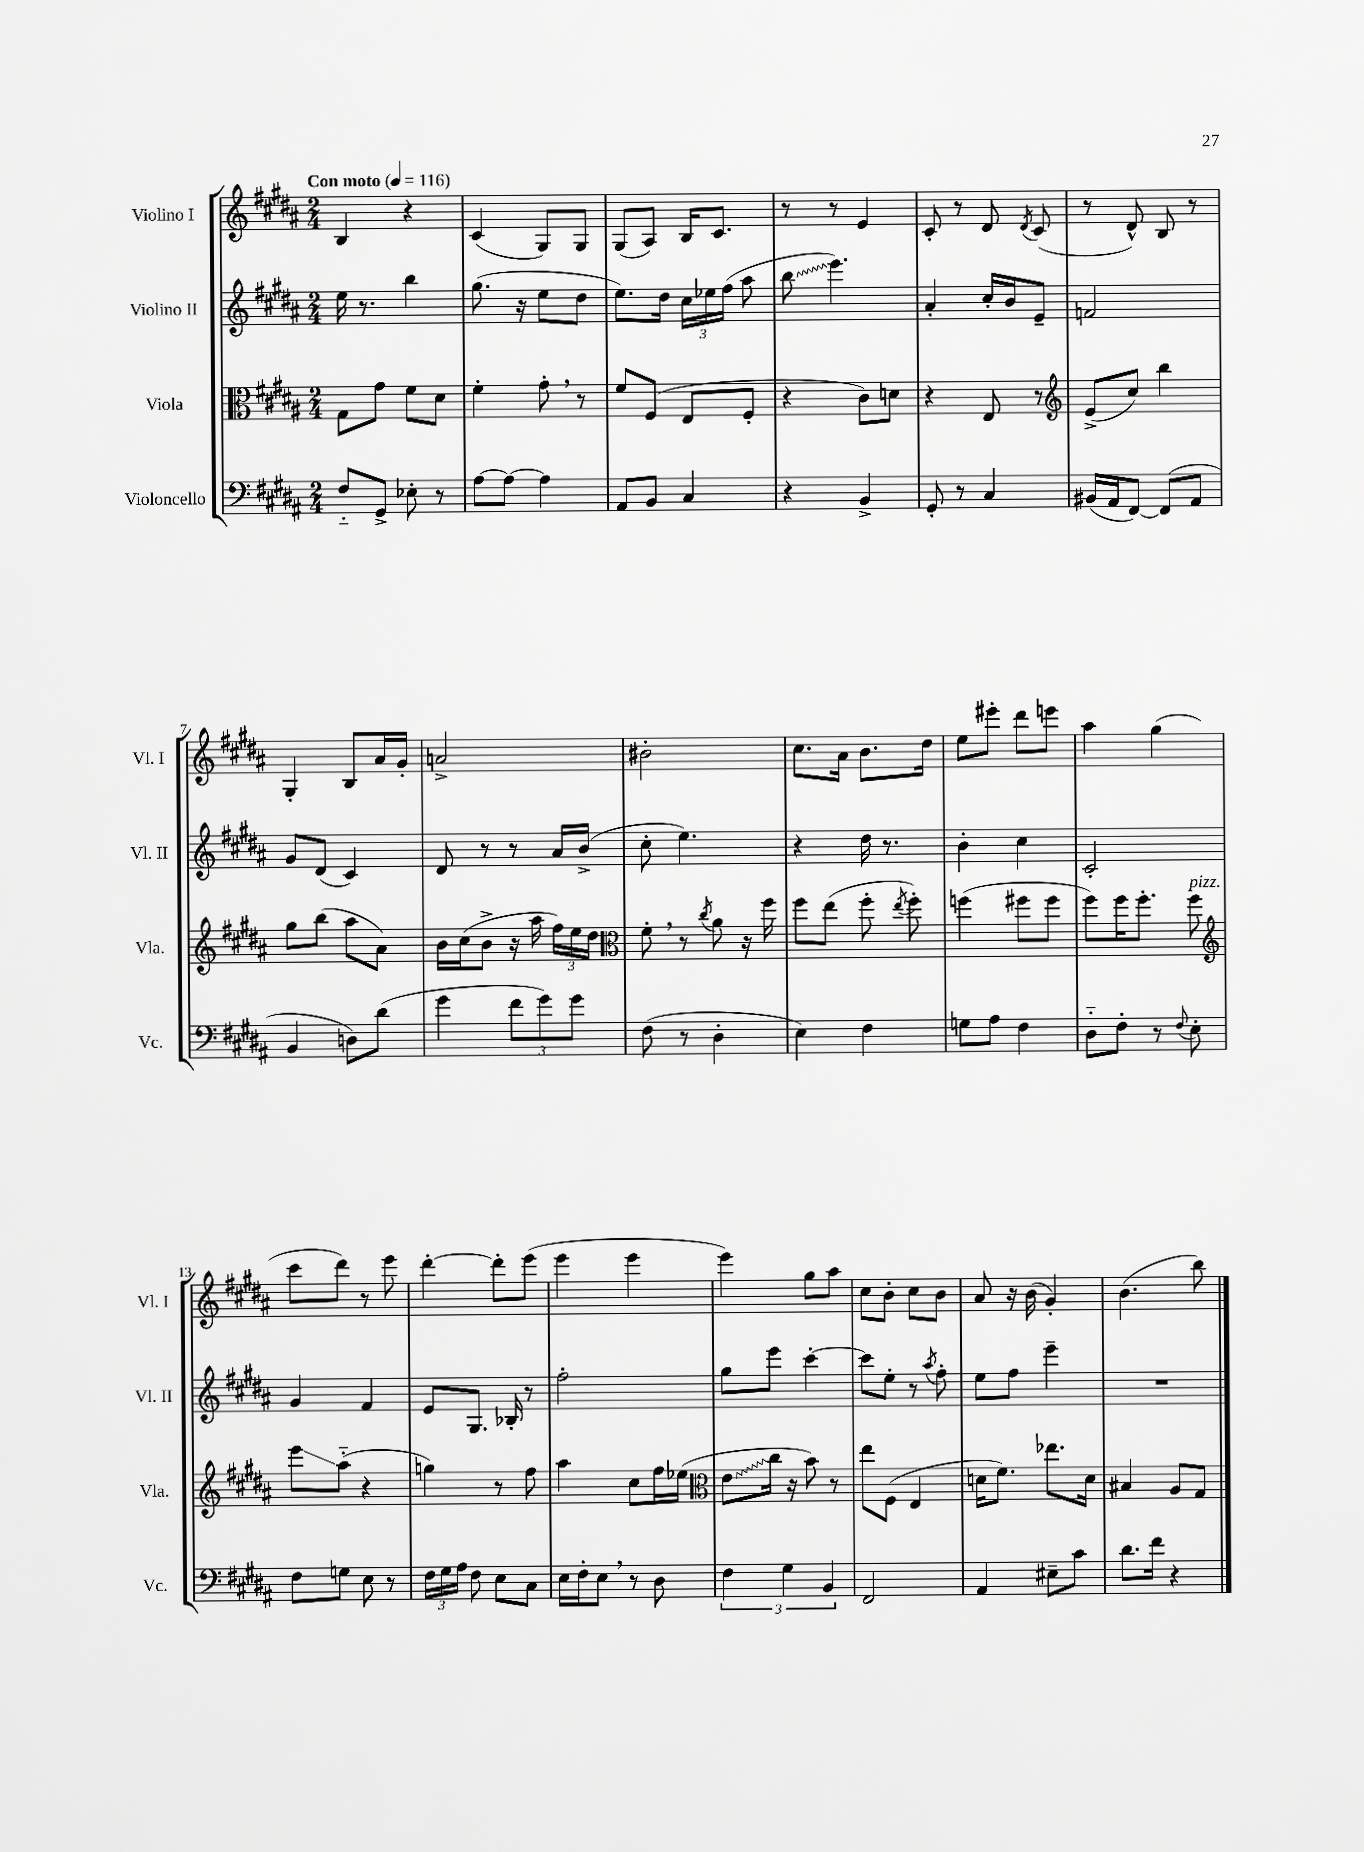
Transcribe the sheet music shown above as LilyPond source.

<<
\new StaffGroup <<
\new Staff = "s0" \with { instrumentName = "Violino I" shortInstrumentName = "Vl. I" } {
    \clef treble \key b \major \numericTimeSignature \time 2/4 \tempo "Con moto" 4 = 116
    \autoBeamOff b4 r4 |
    cis'4( gis8[) gis8] |
    gis8[( ais8]) b16[ cis'8.] |
    r8 r8 e'4 |
    cis'8-. r8 dis'8 \acciaccatura { dis'8 } cis'8( |
    r8 dis'8-^) b8 r8 |
    gis4-. b8[ ais'16 gis'16]-. |
    a'2-> |
    bis'2-. |
    cis''8.[ ais'16] b'8.[ dis''16] |
    e''8[ eis'''8]-. dis'''8[ e'''8] |
    ais''4 gis''4( |
    cis'''8[ dis'''8]) r8 e'''8 |
    dis'''4~-. dis'''8[-. e'''8]( |
    e'''4 e'''4 |
    e'''4) gis''8[ ais''8] |
    cis''8[ b'8]-. cis''8[ b'8] |
    ais'8 r16 b'16( gis'4-.) |
    b'4.( b''8) \bar "|." |
}
\new Staff = "s1" \with { instrumentName = "Violino II" shortInstrumentName = "Vl. II" } {
    \clef treble \key b \major \numericTimeSignature \time 2/4
    \autoBeamOff e''16 r8. b''4 |
    gis''8.( r16 e''8[ dis''8] |
    e''8.[) dis''16] \tuplet 3/2 { cis''16[ ees''16 fis''16]( } ais''8 |
    \once \override Glissando.style = #'zigzag b''8\glissando e'''4.) |
    ais'4-. cis''16[-. b'16 e'8]-- |
    f'2 |
    gis'8[ dis'8]( cis'4) |
    dis'8 r8 r8 ais'16[ b'16]->( |
    cis''8-. e''4.) |
    r4 dis''16 r8. |
    b'4-. cis''4 |
    cis'2-. |
    gis'4 fis'4 |
    e'8[ gis8.] bes16-. r8 |
    fis''2-. |
    gis''8[ e'''8] cis'''4~-. |
    cis'''8[ e''8]-. r8 \acciaccatura { ais''8 } fis''8-. |
    e''8[ fis''8] e'''4-- |
    R2 \bar "|." |
}
\new Staff = "s2" \with { instrumentName = "Viola" shortInstrumentName = "Vla." } {
    \clef alto \key b \major \numericTimeSignature \time 2/4
    \autoBeamOff gis8[ gis'8] fis'8[ dis'8] |
    fis'4-. gis'8-. \breathe r8 |
    fis'8[ fis8]( e8[ fis8]-. |
    r4 cis'8[) d'8] |
    r4 e8 r8 |
    \clef treble e'8[->( cis''8]) b''4 |
    gis''8[ b''8]( ais''8[ ais'8]) |
    b'16[ cis''16( b'8]-> r16 ais''16 \tuplet 3/2 { fis''16[) e''16 dis''16] } |
    \clef alto fis'8-. \breathe r8 \acciaccatura { cis''8 } ais'8 r16 fis''16 |
    fis''8[ e''8]( fis''8-. \acciaccatura { e''8 } fis''8-.) |
    f''4( fis''8[ fis''8] |
    fis''8[) fis''16 fis''8.]-. fis''8^\markup { \italic "pizz." } |
    \clef treble e'''8[\glissando ais''8]-_( r4 |
    g''4) r8 fis''8 |
    ais''4 cis''8[ fis''16 ees''16]( |
    \clef alto \once \override Glissando.style = #'zigzag e'8[\glissando cis''16] r16 b'8) r8 |
    e''8[ fis8]( e4 |
    d'16[ fis'8.]) ees''8.[ d'16] |
    bis4 ais8[ gis8] \bar "|." |
}
\new Staff = "s3" \with { instrumentName = "Violoncello" shortInstrumentName = "Vc." } {
    \clef bass \key b \major \numericTimeSignature \time 2/4
    \autoBeamOff fis8[-_ gis,8]-> ees8-. r8 |
    ais8[~ ais8]~ ais4 |
    ais,8[ b,8] cis4 |
    r4 b,4-> |
    gis,8-. r8 cis4 |
    bis,16[( ais,16 fis,8]~) fis,8[( ais,8] |
    b,4 d8[) dis'8]( |
    gis'4 \tuplet 3/2 { fis'8[ gis'8) gis'8] } |
    fis8( r8 dis4-. |
    e4) fis4 |
    g8[ ais8] fis4 |
    dis8[-_ fis8]-. r8 \appoggiatura { fis8 } e8-. |
    fis8[ g8] e8 r8 |
    \tuplet 3/2 { fis16[ gis16 ais16] } fis8 e8[ cis8] |
    e16[ fis16-. e8] \breathe r8 dis8 |
    \tuplet 3/2 { fis4 gis4 b,4 } |
    fis,2 |
    ais,4 eis8[-- cis'8] |
    dis'8.[ fis'16] r4 \bar "|." |
}
>>
>>
